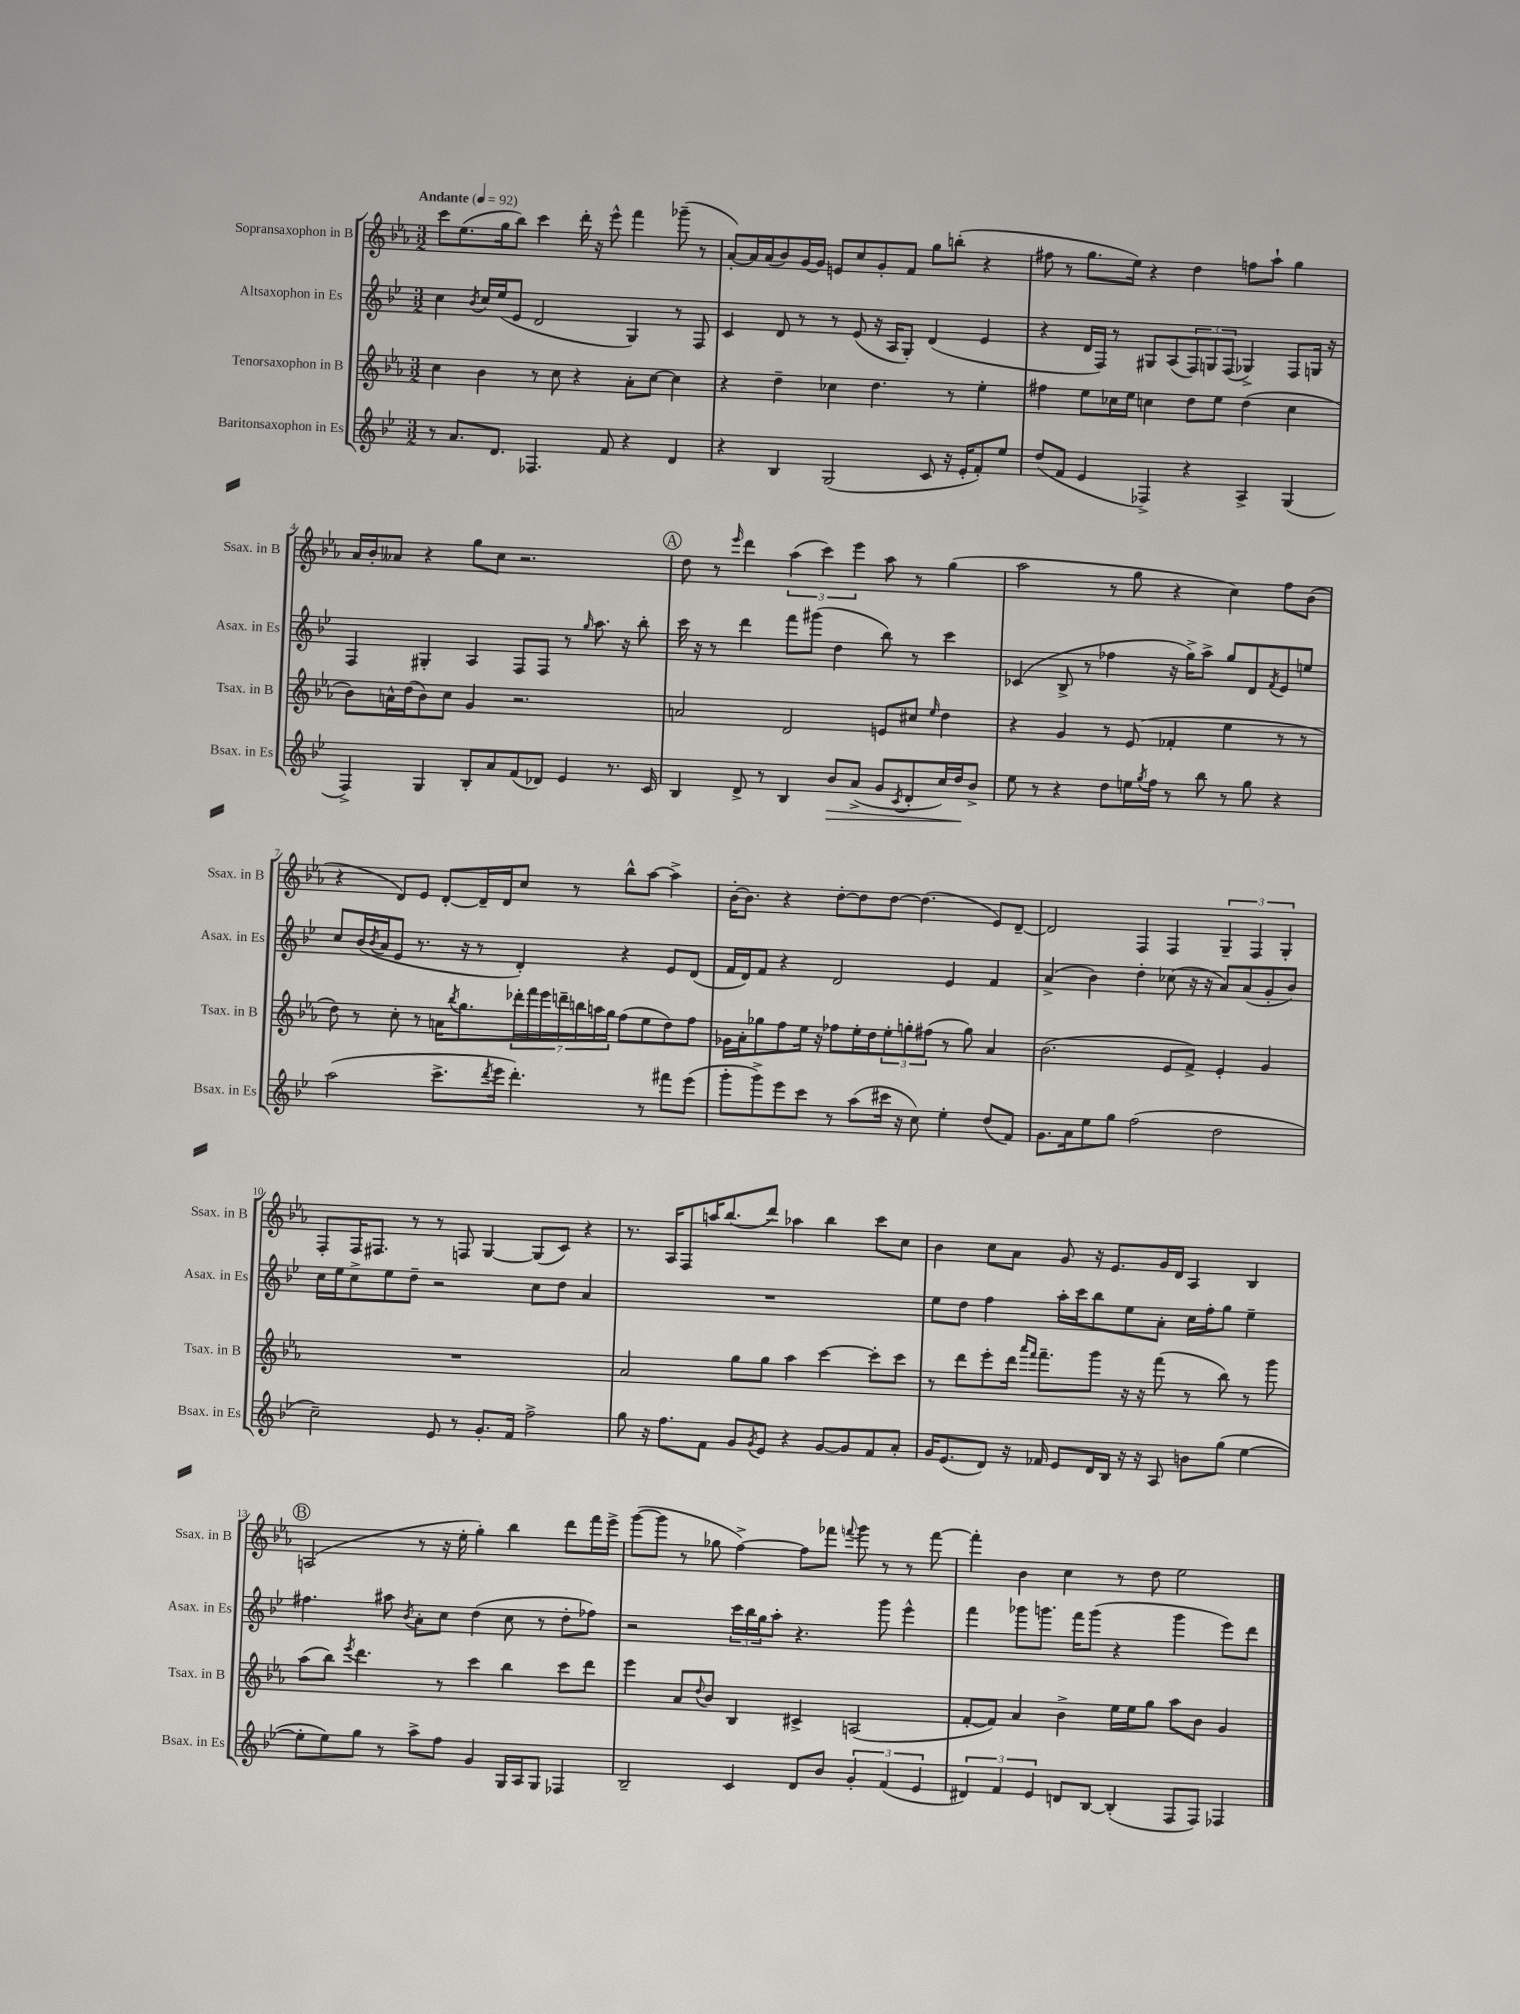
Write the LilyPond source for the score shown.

<<
\new StaffGroup <<
\new Staff = "s0" \with { instrumentName = "Sopransaxophon in B" shortInstrumentName = "Ssax. in B" } {
    \clef treble \key ees \major \numericTimeSignature \time 3/2 \tempo "Andante" 4 = 92
    c'''8 ees''8.( g''16 bes''8) c'''4 d'''16-. r16 ees'''8-^ f'''4 ges'''8--( r8 |
    aes'8~-.) aes'16 aes'16( bes'8) g'16~ g'16 e'8 c''8 g'8-. f'8 g''8 b''8-.( r4 |
    fis''8 r8 g''8. ees''16) r4 d''4 f''8 aes''8-! g''4 |
    aes'16 bes'16-. aeses'8 r4 g''8 c''8 r2. |
    \mark \markup { \circle "A" } d''8 r8 \grace { ees'''16 } d'''4 \tuplet 3/2 { aes''4( c'''4) ees'''4 } aes''8 r8 g''4( |
    aes''2 r8 g''8 r4 c''4) f''8 bes'8( |
    r4 d'8) ees'8 d'8~-. d'16-- d'16 c''8 r8 bes''8-^ aes''8~ aes''4-> |
    bes'16~-. bes'8. r4 d''8~-. d''8 d''8~ d''4.( ees'8) d'8~-- |
    d'2 f4 f4 \tuplet 3/2 { g4-- f4 g4-. } |
    f8-. f16 fis8. r8 r8 f8 g4~ g8( c'8) r4 |
    r8. aes16 f8 a''16 bes''8.( d'''8) aes''4 bes''4 c'''8 c''8 |
    bes'4 c''8 aes'8 g'8 r16 ees'8. g'16 d'16 aes4 bes4 |
    \mark \markup { \circle "B" } a2( r8 r16 ees''16-. g''4-.) bes''4 d'''8 f'''16 ees'''16-> |
    g'''8~( g'''8 r8 ges''8 f''4~->) f''8 fes'''8 \appoggiatura { f'''8 } g'''8 r8 r8 f'''8~ |
    f'''4-. bes'4 c''4 r8 d''8 ees''2 \bar "|." |
}
\new Staff = "s1" \with { instrumentName = "Altsaxophon in Es" shortInstrumentName = "Asax. in Es" } {
    \clef treble \key bes \major \numericTimeSignature \time 3/2
    c''4 \acciaccatura { bes'8 } c''16 ees''16( ees'8 d'2 g4) r8 f8 |
    c'4 d'8 r8 r8 ees'8( r16 a16 g8-.) d'4( ees'4 |
    r4 d'16 f16) r8 gis8 a8( \tuplet 3/2 { f8) g8 f8( } ges4->) f8 g16 r16 |
    f4 gis4-. a4 f8 f8 r8 \grace { g''16 } a''8. r16 bes''8-. |
    \mark \markup { \circle "A" } c'''16 r16 r8 d'''4 f'''8 gis'''8( d''4 bes''8) r8 c'''4 |
    ces'4( bes8-> r8 fes''4 r16 g''16->) a''8-> g''8 d'8 \acciaccatura { f'8 } ees'8 e''8 |
    c''8 bes'16( \acciaccatura { bes'8 } a'16 ees'8 r8. r16 r8 d'4-.) r4 ees'8 d'8( |
    f'16 d'16) f'8 r4 d'2 ees'4 f'4 |
    a'4->( bes'4) d''4-. ces''8( r16 r16 a'8) a'8( g'8-. bes'8) |
    c''16 ees''16 c''8-> ees''8 d''8-- r2 c''8 d''8 a'4 |
    R1. |
    ees''8 d''8 f''4 a''16-. c'''16 bes''8 ees''8 a'8-. c''16 f''16-. g''8 ees''4-- |
    \mark \markup { \circle "B" } fis''4. ais''8 \acciaccatura { bes'8 } a'8-. c''8 d''4( c''8 r8 d''8-. fes''8) |
    r2 \tuplet 3/2 { c'''16 bes''16 g''16 } a''8-. r4. g'''8 ees'''4-^ |
    f'''4 ges'''8 g'''8. f'''16 g'''8( r4 g'''4 ees'''8) d'''8 \bar "|." |
}
\new Staff = "s2" \with { instrumentName = "Tenorsaxophon in B" shortInstrumentName = "Tsax. in B" } {
    \clef treble \key ees \major \numericTimeSignature \time 3/2
    c''4 bes'4 r8 c''8 r4 aes'8-. c''8~ c''4 |
    r4 d''4-- ces''4 d''4. r8 ees''4-. |
    fis''4 ees''8 ces''16 ees''16 c''4 d''8 ees''8 d''4( c''4 |
    bes'8) a'16-^ d''16( bes'8) c''8 g'4 r2. |
    \mark \markup { \circle "A" } a'2 d'2 e'8 cis''8 \grace { ees''16 } d''4 |
    r4 g'4 r8 ees'8( fes'4-. ees''4 r8 r8 |
    d''8) r8 c''8-. r8 a'16 \acciaccatura { bes''8 } g''8. \tuplet 7/4 { des'''16-. f'''16 ees'''16 d'''16-- b''16 a''16 g''16 } f''8( ees''8 d''8) f''8 |
    ges'16 aes'16-. ges''8 f''8 ees''16 r16 fes''8 ees''16-. d''16 \tuplet 3/2 { ees''8-. g''8-. fis''8( } r8 g''8) aes'4 |
    bes'2.( ees'8 f'8->) ees'4-. g'4 |
    R1. |
    aes'2 g''8 g''8 aes''4 c'''4~ c'''8-. c'''8 |
    r8 d'''8 ees'''8-. d'''16 \grace { aes'''16 f'''16 } f'''8.-- g'''8 r16 r16 f'''8( r8 bes''8) r8 g'''8 |
    \mark \markup { \circle "B" } aes''8( bes''8) \acciaccatura { ees'''8 } d'''4. r8 c'''4 bes''4 c'''8 d'''8 |
    ees'''4 aes'8 \appoggiatura { d''8 } bes'8 bes4 cis'4-> a2( |
    f'8~-. f'8) aes'4 bes'4-> ees''16 ees''16 g''8 aes''8 bes'8 g'4 \bar "|." |
}
\new Staff = "s3" \with { instrumentName = "Baritonsaxophon in Es" shortInstrumentName = "Bsax. in Es" } {
    \clef treble \key bes \major \numericTimeSignature \time 3/2
    r8 a'8. d'8. fes4. f'8 r4 d'4 |
    r4 bes4 g2( c'8 r16 ees'16-. f'8-.) ees''8 |
    d''8( f'8 ees'4 fes4->) r4 a4-> g4( |
    f4->) g4 bes8-. a'8 f'8( des'8) ees'4 r8. c'16 |
    \mark \markup { \circle "A" } bes4 d'8-> r8 bes4 bes'8\> a'8->( g'8 \acciaccatura { c'8 } d'8-. c''16) d''16\! bes'8-> |
    ees''8 r8 r4 d''8 e''16 \acciaccatura { g''8 } f''16 r8 bes''8 r8 g''8 r4 |
    a''2( c'''8.-> \acciaccatura { d'''8 } ees'''16 d'''4.-.) r8 fis'''8 ees'''8( |
    g'''8-. g'''8->) ees'''8 c'''8 r8 a''8( cis'''16 r16 c''8) ees''4-. d''8( f'8) |
    g'8. a'16 ees''8 g''8 f''2( d''2 |
    c''2--) ees'8 r8 g'8.-. f'16 f''2-> |
    g''8 r16 f''8. f'8 g'8 \acciaccatura { g'8 } ees'8 r4 g'8~ g'8 f'8 a'8-. |
    g'16 ees'8.( d'8) r16 fes'16 ees'8 d'16 bes16 r16 r16 a8 b'8 g''8( ees''4~ |
    \mark \markup { \circle "B" } ees''8-. ees''8) g''8 r8 a''8-> f''8 g'4 g16 a16 g8 fes4 |
    bes2-- c'4 d'8 bes'8 \tuplet 3/2 { g'4-. f'4( ees'4 } |
    \tuplet 3/2 { dis'4) f'4 ees'4 } d'8 bes8~ bes4-.( f8 f8) fes4 \bar "|." |
}
>>
>>
